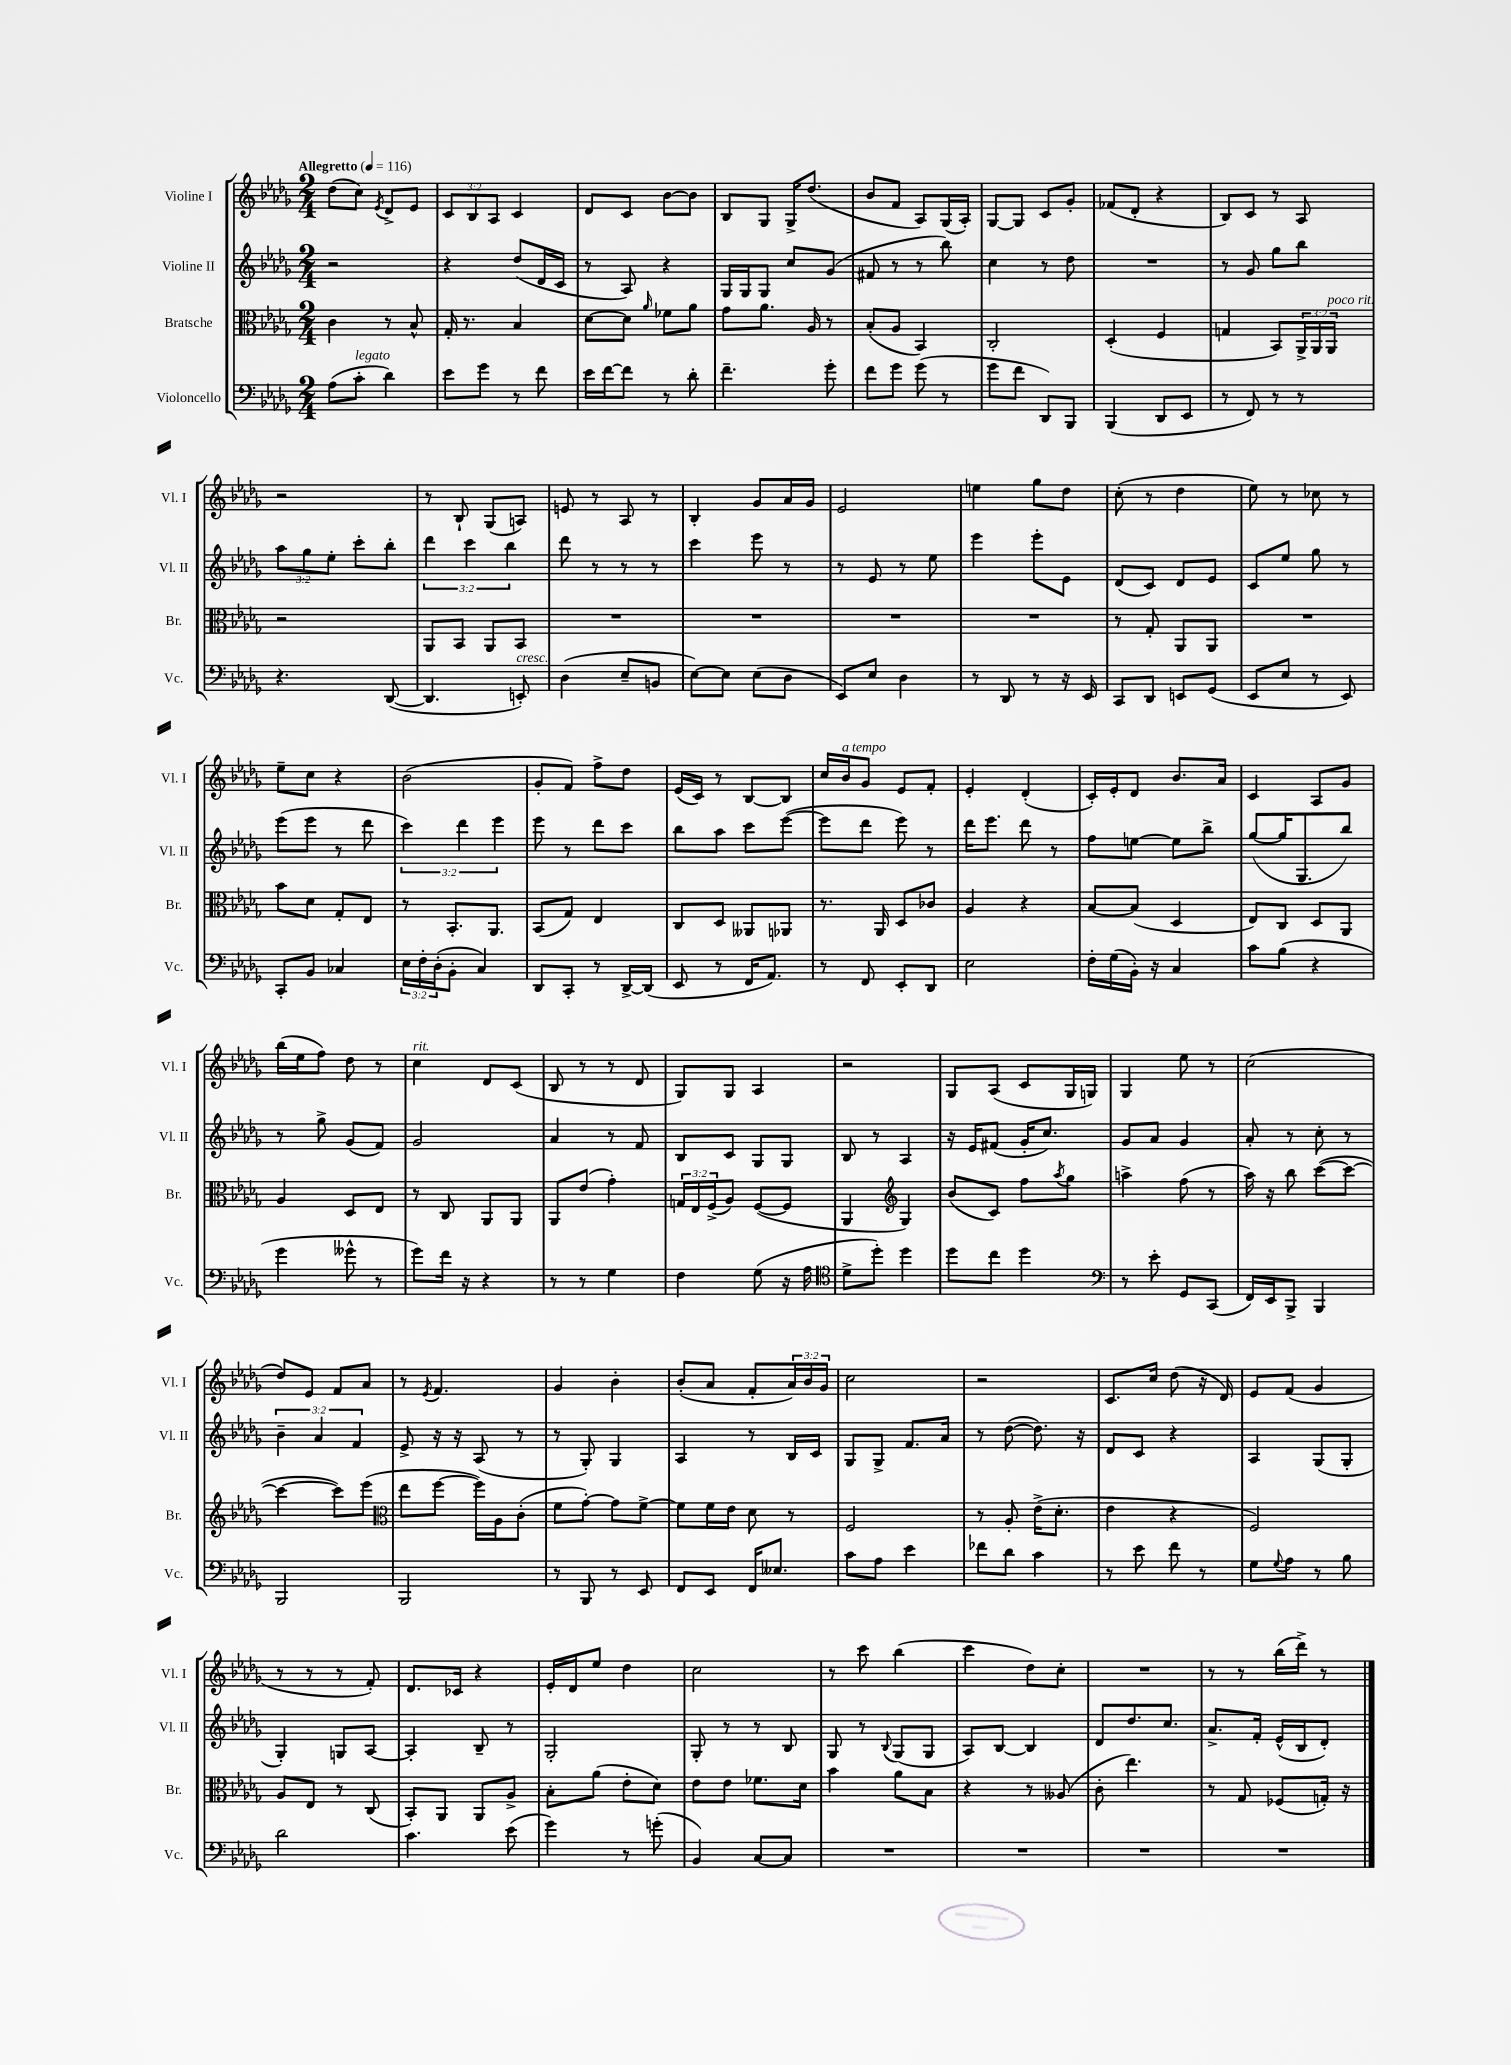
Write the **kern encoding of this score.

**kern	**kern	**kern	**kern
*part4	*part3	*part2	*part1
*staff4	*staff3	*staff2	*staff1
*I"Violoncello	*I"Bratsche	*I"Violine II	*I"Violine I
*I'Vc.	*I'Br.	*I'Vl. II	*I'Vl. I
*clefF4	*clefC3	*clefG2	*clefG2
*k[b-e-a-d-g-]	*k[b-e-a-d-g-]	*k[b-e-a-d-g-]	*k[b-e-a-d-g-]
*M2/4	*M2/4	*M2/4	*M2/4
*MM116	*MM116	*MM116	*MM116
=1	=1	=1	=1
!	!	!	!LO:TX:a:B:t=Allegretto
(8A-\L	4c\	2r	(8dd-\L
!LO:TX:a:i:t=legato	!	!	!
8c'\J	.	.	8cc\J)
.	.	.	8qe-/
4d-\)	8r	.	8d-^/L
.	8B-^^/	.	8e-/J
=2	=2	=2	=2
8e-\L	16G-'/	4r	12c/L
.	8.r	.	.
.	.	.	12B-/
8g-\J	.	.	.
.	.	.	12A-/J
8r	4B-/	(8dd-/L	4c/
8f\	.	16d-/L	.
.	.	16c/JJ	.
=3	=3	=3	=3
16e-\LL	[8d-\L	8r	8d-/L
[16f\J	.	.	.
8f\J]	8d-\J]	8A-/)	8c/J
.	16qqa-/	.	.
8r	8f-X\L	4r	[8b-\L
8d-'\	8a-\J	.	8b-\J]
=4	=4	=4	=4
4.f~\	8g-\L	16G-/LL	8B-/L
.	.	16G-/J	.
.	8.a-\J	8G-/J	8G-/J
.	.	8cc/L	16G-^/KL
.	16A-/	.	(8.dd-/J
8g-'\	8r	(8g-/J	.
=5	=5	=5	=5
8f\L	(8B-'/L	8f#X/	8b-/L
8g-\J	8A-/J	8r	8f/J
(8g-\	4BB-/)	8r	8A-/L)
8r	.	8bb-\)	(16G-/L
.	.	.	16A-'/JJ)
=6	=6	=6	=6
8g-\L	2C'/	4cc\	[8G-/L
8f\J	.	.	8G-/J]
8DD-/L)	.	8r	8c/L
8BBB-/J	.	8dd-\	8g-'/J
=7	=7	=7	=7
(4BBB-/	(4D-'/	2r	(8f-X/L
.	.	.	8d-'/J
8DD-/L	4F/	.	4r
8EE-/J	.	.	.
=8	=8	=8	=8
8r	4Gn/	8r	8B-/L)
8FF/)	.	8g-/	8c/J
8r	8BB-/L)	8gg-\L	8r
8r	24AA-^/L	8bb-\J	8A-/
.	24AA-/	.	.
!	!LO:TX:a:i:t=poco rit.	!	!
.	24AA-/JJ	.	.
!!LO:LB:g=z
=9	=9	=9	=9
4.r	2r	12aa-\L	2r
.	.	12gg-\	.
.	.	12ee-'\J	.
.	.	8ccc'\L	.
([8DD-/	.	8bb-'\J	.
=10	=10	=10	=10
4.DD-/]	8AA-/L	6ddd-\	8r
.	8BB-/J	.	8B-`/
.	.	6ccc\	.
.	8AA-/L	.	(8G-/L
.	.	6bb-\	.
!LO:TX:a:i:t=cresc.	!	!	!
8EEn'/)	8BB-/J	.	8An/J)
=11	=11	=11	=11
(4D-\	2r	8ddd-\	8en/
.	.	8r	8r
8E-~/L	.	8r	8A-/
8BBn/J	.	8r	8r
=12	=12	=12	=12
[8E-\L)	2r	4ccc\	4B-'/
8E-\J]	.	.	.
(8E-\L	.	8eee-\	8g-/L
8D-\J	.	8r	16a-/L
.	.	.	16g-/JJ
=13	=13	=13	=13
8EE-/L)	2r	8r	2e-/
8E-/J	.	8e-/	.
4D-\	.	8r	.
.	.	8ee-\	.
=14	=14	=14	=14
8r	2r	4eee-\	4een\
8DD-/	.	.	.
8r	.	8eee-'\L	8gg-\L
16r	.	8e-\J	8dd-\J
16EE-/	.	.	.
=15	=15	=15	=15
8CC/L	8r	(8d-/L	(8cc'\
8DD-/J	8G-'/	8c/J)	8r
8EEn/L	8AA-/L	8d-/L	4dd-\
(8GG-/J	8AA-/J	8e-/J	.
=16	=16	=16	=16
8EE-/L	2r	8c/L	8ee-\)
8E-/J	.	8ee-/J	8r
8r	.	8gg-\	8cc-X\
8EE-/)	.	8r	8r
!!LO:LB:g=z
=17	=17	=17	=17
8CC'/L	8b-\L	(8eee-\L	8ee-~\L
8BB-/J	8d-\J	8eee-\J	8cc\J
4C-X/	8G-'/L	8r	4r
.	8E-/J	8ddd-\	.
=18	=18	=18	=18
24E-\LL	8r	6ccc\)	(2b-\
24F'\	.	.	.
(24D-'\J	.	.	.
8BB-'\J	8.BB-'/L	.	.
.	.	6ddd-\	.
4C/)	.	.	.
.	8.AA-/J	.	.
.	.	6eee-\	.
=19	=19	=19	=19
8DD-/L	(8BB-/L	8eee-\	8g-'/L
8CC'/J	8G-/J)	8r	8f/J)
8r	4E-/	8ddd-\L	8ff^\L
[16DD-^/LL	.	8ccc\J	8dd-\J
(16DD-/JJ]	.	.	.
=20	=20	=20	=20
8EE-/	8C/L	8bb-\L	(16e-/LL
.	.	.	16c/JJ)
8r	8D-/J	8aa-\J	8r
16FF/KL	8AA--X/L	8ccc\L	[8B-/L
8.AA-/J)	.	.	.
.	8AA-X/J	([8eee-\J	8B-/J]
=21	=21	=21	=21
8r	8.r	8eee-\L]	16cc/LL
!	!	!	!LO:TX:a:i:t=a tempo
.	.	.	16b-/J
8FF/	.	8ddd-\J	8g-/J
.	16AA-/	.	.
8EE-'/L	8D-/L	8eee-\)	8e-/L
8DD-/J	8c-X/J	8r	8f'/J
=22	=22	=22	=22
2E-\	4A-/	16ddd-\KL	4e-'/
.	.	8.eee-\J	.
.	4r	8ddd-\	(4d-'/
.	.	8r	.
=23	=23	=23	=23
16F'\LL	[8B-/L	8ff\L	16c'/LL)
(16G-\	.	.	16e-'/J
16BB-'\JJ)	(8B-/J]	[8een\J	8d-/J
16r	.	.	.
4C/	4D-/	8ee\L]	8.b-/L
.	.	8bb-^\J	.
.	.	.	16a-/Jk
=24	=24	=24	=24
8c\L	8E-/L)	([8gg-/L	4c/
(8B-\J	8C/J	16gg-/K]	.
.	.	8.G-/	.
4r	8D-/L	.	8A-/L
.	8AA-/J	8bb-/J)	8g-/J
!!LO:LB:g=z
=25	=25	=25	=25
4g-\	4A-/	8r	(16bb-\LL
.	.	.	16ee-\J
.	.	8gg-^\	8ff\J)
8g--X^^\	8D-/L	(8g-/L	8dd-\
8r	8E-/J	8f/J)	8r
=26	=26	=26	=26
!	!	!	!LO:TX:a:i:t=rit.
8g-\L)	8r	2g-/	4cc\
16f\Jk	8C/	.	.
16r	.	.	.
4r	8AA-/L	.	8d-/L
.	8AA-/J	.	(8c/J
=27	=27	=27	=27
8r	8AA-/L	4a-/	8B-/
8r	(8e-/J	.	8r
4G-\	4g-'\)	8r	8r
.	.	8f/	8d-/
=28	=28	=28	=28
4F\	24Gn/LL	8B-/L	8G-/L)
.	24E-/	.	.
.	(24F^/J	.	.
.	8A-/J)	8c/J	8G-/J
(8G-\	([8F/L	8G-/L	4A-/
16r	8F/J]	8G-/J	.
16A-\	.	.	.
=29	=29	=29	=29
*clefC4	*	*	*
8d-^\L	4AA-/	8B-/	2r
8dd-'\J)	.	8r	.
*	*clefG2	*	*
4dd-\	4G-/)	4A-/	.
=30	=30	=30	=30
8dd-\L	(8b-/L	16r	8G-/L
.	.	16e-/KL	.
8cc\J	8c/J)	(8f#X/J	(8A-/J
4dd-\	8ff\L	16g-'/KL	8c/L
.	.	8.cc/J)	.
.	8qaa-/	.	.
.	8gg-\J	.	16G-/L
.	.	.	16Gn/JJ)
=31	=31	=31	=31
*clefF4	*	*	*
8r	4aan^\	8g-/L	4G-/
8e-'\	.	8a-/J	.
8GG-/L	(8ff\	4g-/	8ee-\
(8CC/J	8r	.	8r
=32	=32	=32	=32
16FF/LL)	16aa-\)	8a-'/	(2cc\
16EE-/J	16r	.	.
8BBB-^/J	8bb-\	8r	.
4BBB-/	([8ccc\L	8cc'\	.
.	8ccc\J_	8r	.
!!LO:LB:g=z
=33	=33	=33	=33
2BBB-/	4ccc\_	6b-~\	8dd-/L)
.	.	.	8e-/J
.	.	6a-/	.
.	8ccc\L])	.	8f/L
.	.	6f/	.
.	(8eee-\J	.	8a-/J
=34	=34	=34	=34
*	*clefC3	*	*
2BBB-/	8ee-\L	8e-^/	8r
.	.	.	8qe-/
.	[8ff\J	16r	4.f/
.	.	16r	.
.	16ff\LL])	(8A-/	.
.	16A-\J	.	.
.	(8c'\J	8r	.
=35	=35	=35	=35
8r	8f\L	8r	4g-/
8BBB-/	[8g-'\J)	8G-'/)	.
8r	8g-\L]	4G-/	4b-'\
8EE-/	[8f^\J	.	.
=36	=36	=36	=36
8FF/L	8f\L]	4A-/	(8b-'/L
8EE-/J	16f\L	.	8a-/J
.	16e-\JJ	.	.
16FF/KL	8d-\	8r	8f'/L
8.E--X/J	.	.	.
.	8r	16B-/LL	24a-/L)
.	.	.	24b-/
.	.	16c/JJ	.
.	.	.	24g-/JJ
=37	=37	=37	=37
8c\L	2F/	8G-/L	2cc\
8A-\J	.	8G-^/J	.
4e-\	.	8.f/L	.
.	.	16a-/Jk	.
=38	=38	=38	=38
8f-X\L	8r	8r	2r
8d-\J	8A-'/	([8dd-\	.
4c\	(16e-^\KL	8.dd-\])	.
.	8.d-'\J	.	.
.	.	16r	.
=39	=39	=39	=39
8r	4e-\	8d-/L	8.c/L
8e-\	.	8c/J	.
.	.	.	16cc/Jk
8f\	4r	4r	(8dd-\
8r	.	.	16r
.	.	.	16d-/)
=40	=40	=40	=40
8G-\L	2F/)	4A-/	8e-/L
8qqG-/	.	.	.
8A-\J	.	.	(8f/J
8r	.	(8G-/L	4g-/
8B-\	.	8G-'/J	.
!!LO:LB:g=z
=41	=41	=41	=41
2d-\	8A-/L	4G-'/)	8r
.	8E-/J	.	8r
.	8r	8Gn/L	8r
.	(8C/	[8A-/J	8f'/)
=42	=42	=42	=42
4.c\	8BB-'/L)	4A-'/]	8.d-/L
.	8AA-/J	.	.
.	.	.	16c-X/Jk
.	8AA-/L	8B-~/	4r
(8e-\	8A-^/J	8r	.
=43	=43	=43	=43
4g-\)	8B-'\L	2G-'/	16e-'/LL
.	.	.	16d-/J
.	(8a-\J	.	8ee-/J
8r	8e-'\L	.	4dd-\
(8gn'\	8d-\J)	.	.
=44	=44	=44	=44
4BB-/)	8e-\L	8G-'/	2cc\
.	8e-\J	8r	.
[8C/L	8.f-X\L	8r	.
8C/J]	.	8B-/	.
.	16d-\Jk	.	.
=45	=45	=45	=45
2r	4b-\	8G-/	8r
.	.	8r	8ccc\
.	.	8qqB-/	.
.	8a-\L	(8G-/L	(4bb-\
.	8B-\J	8G-/J	.
=46	=46	=46	=46
2r	4r	8A-/L)	4ccc\
.	.	[8B-/J	.
.	8r	4B-/]	8dd-\L)
.	(8A--X/	.	8cc'\J
=47	=47	=47	=47
2r	8c'\	8d-/L	2r
.	4.ee-\)	8.dd-/	.
.	.	8.cc/J	.
=48	=48	=48	=48
2r	8r	8.a-^/L	8r
.	8G-/	.	8r
.	.	16f'/Jk	.
.	(8F-X/L	(16e-^^/LL	(16bb-\LL
.	.	16B-/J	16ddd-^\JJ)
.	16Gn'/Jk)	8d-'/J)	8r
.	16r	.	.
==	==	==	==
*-	*-	*-	*-
